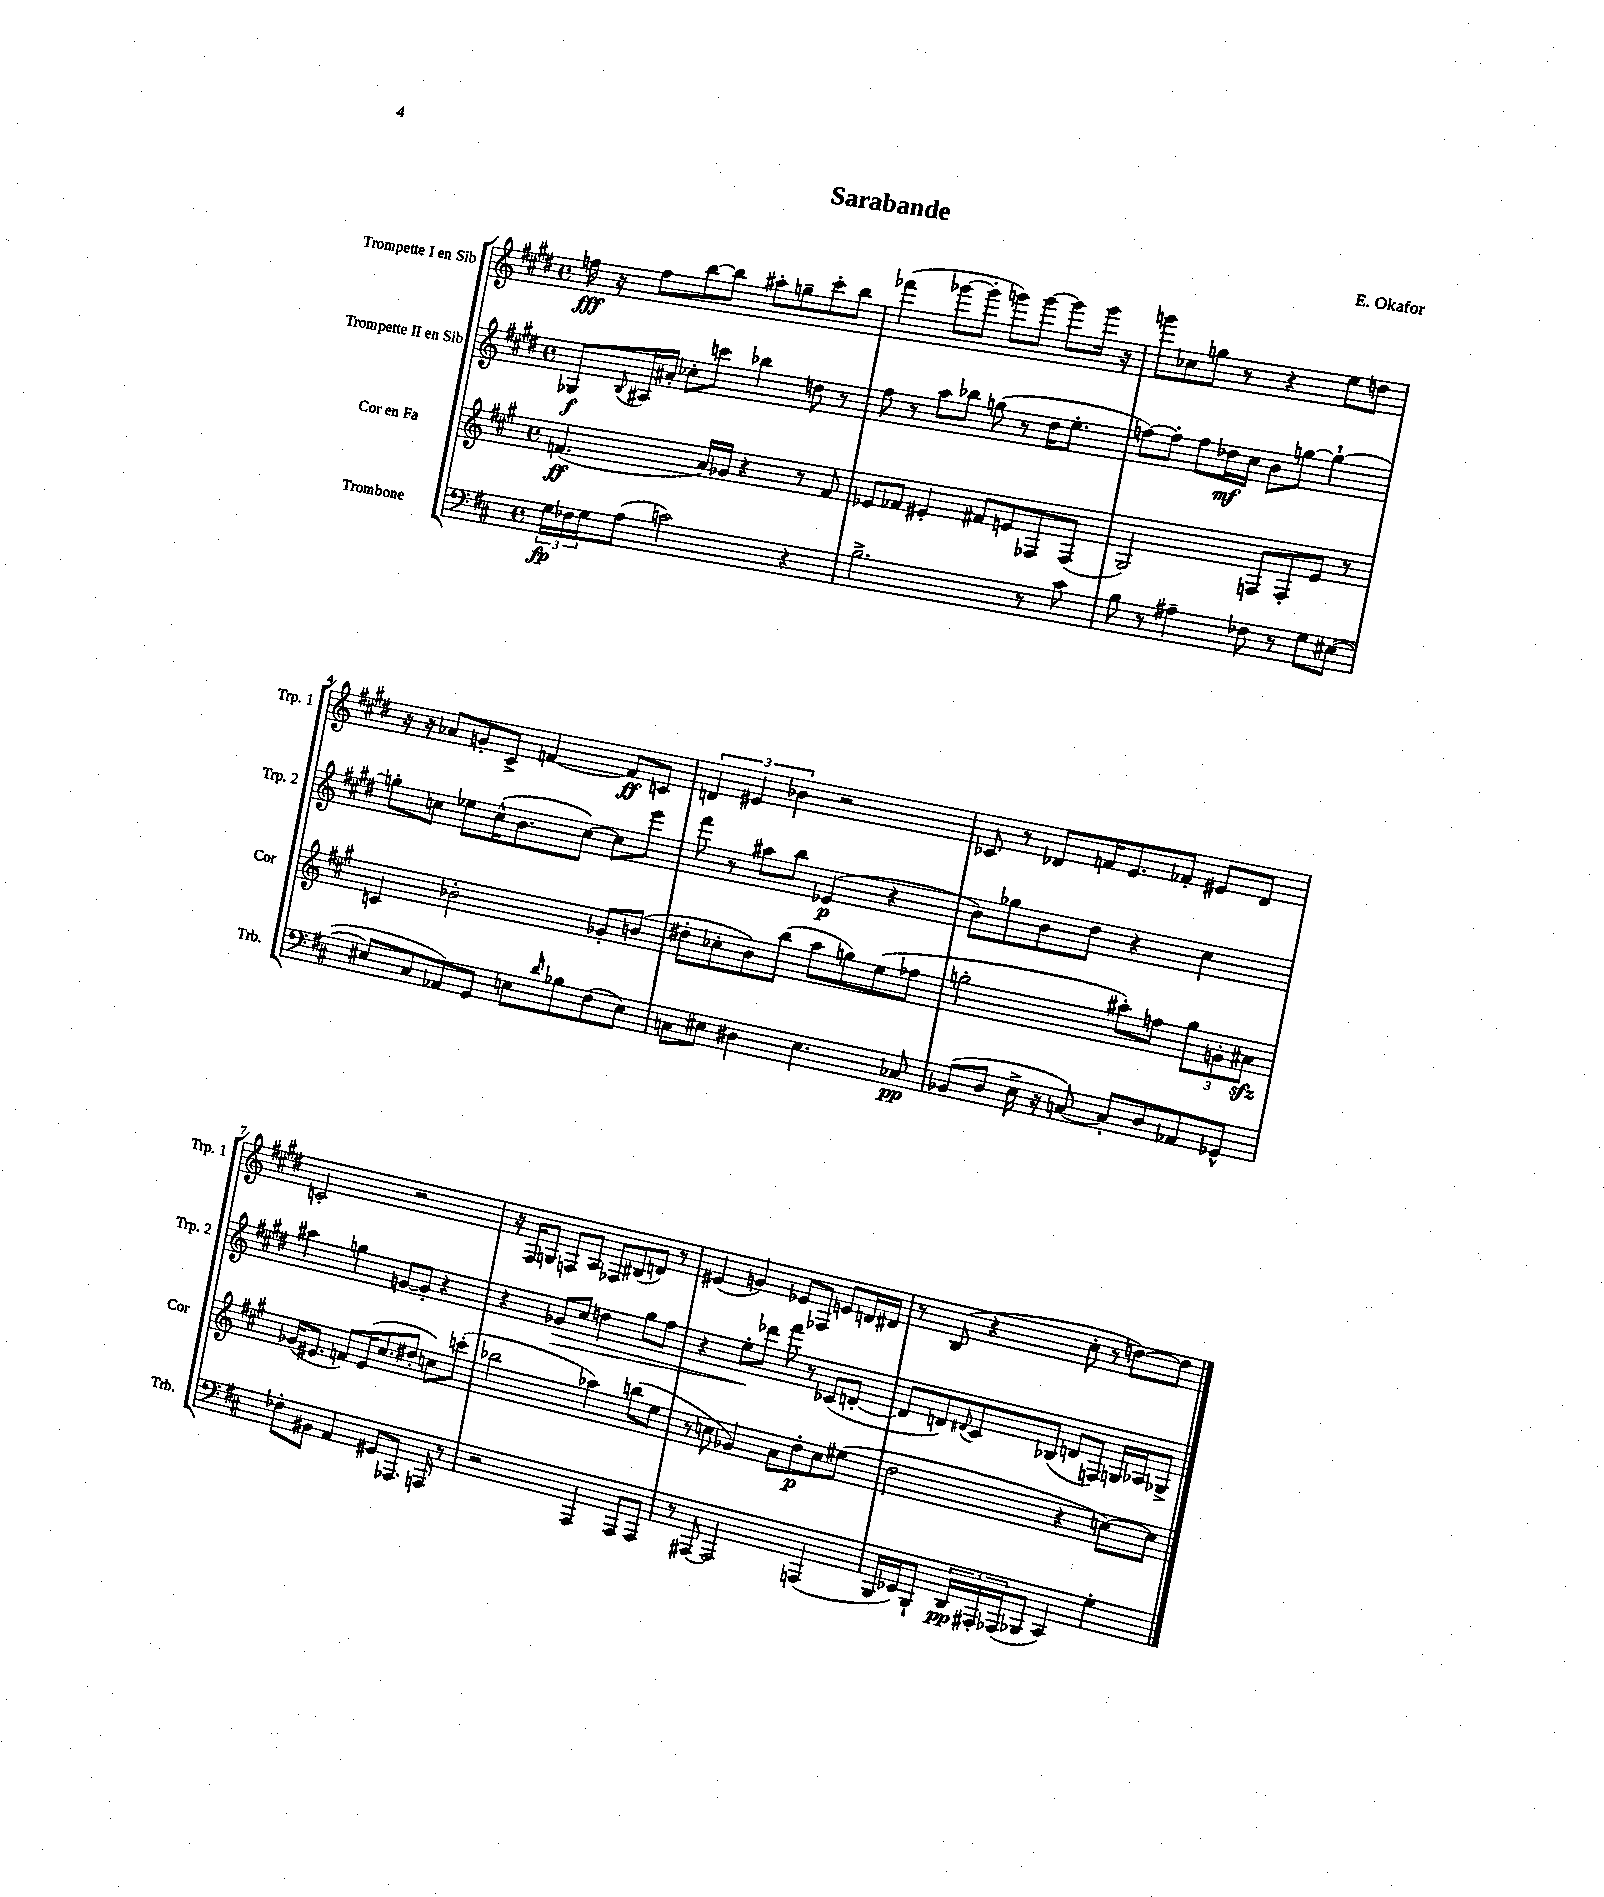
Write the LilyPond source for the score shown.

\header { title = "Sarabande" composer = "E. Okafor" }
<<
\new StaffGroup <<
\new Staff = "s0" \with { instrumentName = "Trompette I en Sib" shortInstrumentName = "Trp. 1" } {
    \clef treble \key e \major \defaultTimeSignature \time 4/4
    f''16\fff r16 f''8 b''8~ b''8 ais''8-. g''8-- cis'''8-. b''8 |
    fes'''4( ges'''8~ ges'''8-. g'''8) g'''8~ g'''8 g'''16 r16 |
    g'''8 ces''8 g''8 r8 r4 e''8 d''8 |
    r16 r16 aes'8 g'8-. cis'8-> f'4~ f'8\ff c'8 |
    \tuplet 3/2 { d'4 eis'4 bes'4 } r2 |
    ces'8 r8 des'8 f'16 e'8. fes'8-. eis'8 des'8 |
    c'2-. r2 |
    r16 fis16 g8 f8 a8 fes8 bis8( d'8) r8 |
    eis'4( g'4) ees'8 fes8 e'8 d'16 dis'16 |
    r8 b8( r4 cis''8-. r8 d''8~) d''8 \bar "|." |
}
\new Staff = "s1" \with { instrumentName = "Trompette II en Sib" shortInstrumentName = "Trp. 2" } {
    \clef treble \key e \major \defaultTimeSignature \time 4/4
    ges8\f \appoggiatura { b8 } ais16 ais'16-. ces''8-. c'''8 bes''4 d''8 r8 |
    fis''8 r8 a''8 bes''8 g''8( r8 dis''16 e''8.-. |
    f''8~) f''8-. f''8 des''16\mf cis''16 b'8 g''8~ g''4~-! |
    g''8-. c''8 ees''8 c''16-^( b'8. c''8~) c''8 e'''8 |
    fis'''8 r8 ais''8 b''8 ees'4\p( r4 |
    b'8) ges''8 b'8 dis''8 r4 cis''4 |
    ais''4 g''4 g'8~ g'8-. r4 |
    r4 ges'8\> cis''8 d''4 gis''8 fis''8 |
    r4 e''8-.\! des'''8 fis'''8 r8 ces'8( d'8~-. |
    d'8 d'8) \appoggiatura { dis'8 } cis'8 bes8( d'8 f8) g16 aes16 ges8-> \bar "|." |
}
\new Staff = "s2" \with { instrumentName = "Cor en Fa" shortInstrumentName = "Cor" } {
    \clef treble \key a \major \defaultTimeSignature \time 4/4
    f'4.\ff( a'16) ges'16 r4 r8 f'8 |
    ees'8 fes'8 eis'4-. fis'8 e'8 fes8 fes8( |
    gis2) f8 f8-. e'8 r8 |
    c'4 bes'2-. ges'8-. b'8( |
    dis''8-. ces''8-. b'8) b''8( a''8 g''8) e''8( fes''8 |
    g''2-. ais''8-.) f''8 \tuplet 3/2 { g''8 g'8-. ais'8\sfz } |
    ges'16( eis'8. f'8) eis'16( cis''8. dis''8-. c''8) c'''8-.( |
    bes''2 aes''4) b''8( e''8 |
    r8 c''8 ges'4) a'8 d''8-.\p c''8 eis''8( |
    d''2 r4 c''8~) c''8 \bar "|." |
}
\new Staff = "s3" \with { instrumentName = "Trombone" shortInstrumentName = "Trb." } {
    \clef bass \key d \major \defaultTimeSignature \time 4/4
    \tuplet 3/2 { g16\fp fes16 g16 } a8( c'2) r4 |
    b2.-> r8 cis'8 |
    b8 r8 ais4-- fes8 r8 g8 eis8~( |
    eis8 cis8 aes,8) g,8 e8 \grace { d'16 } bes8 fis8( e8) |
    c8 eis8 dis4 eis4. ces8\pp |
    bes,8( d8 e16-> r16 c8~) c8-. d8 aes,8 ges,8-^ |
    fes8-. bis,8 a,4 gis,8 aes,,8. a,,16 r8 |
    r2 a,,4 a,,8 a,,8 |
    r8 ais,,8~ ais,,2 a,,4( |
    b,,16 ees,16) b,,8-! \tuplet 3/2 { d,16\pp ais,,16-. aes,,16( } bes,,8 cis,4) g4-. \bar "|." |
}
>>
>>
